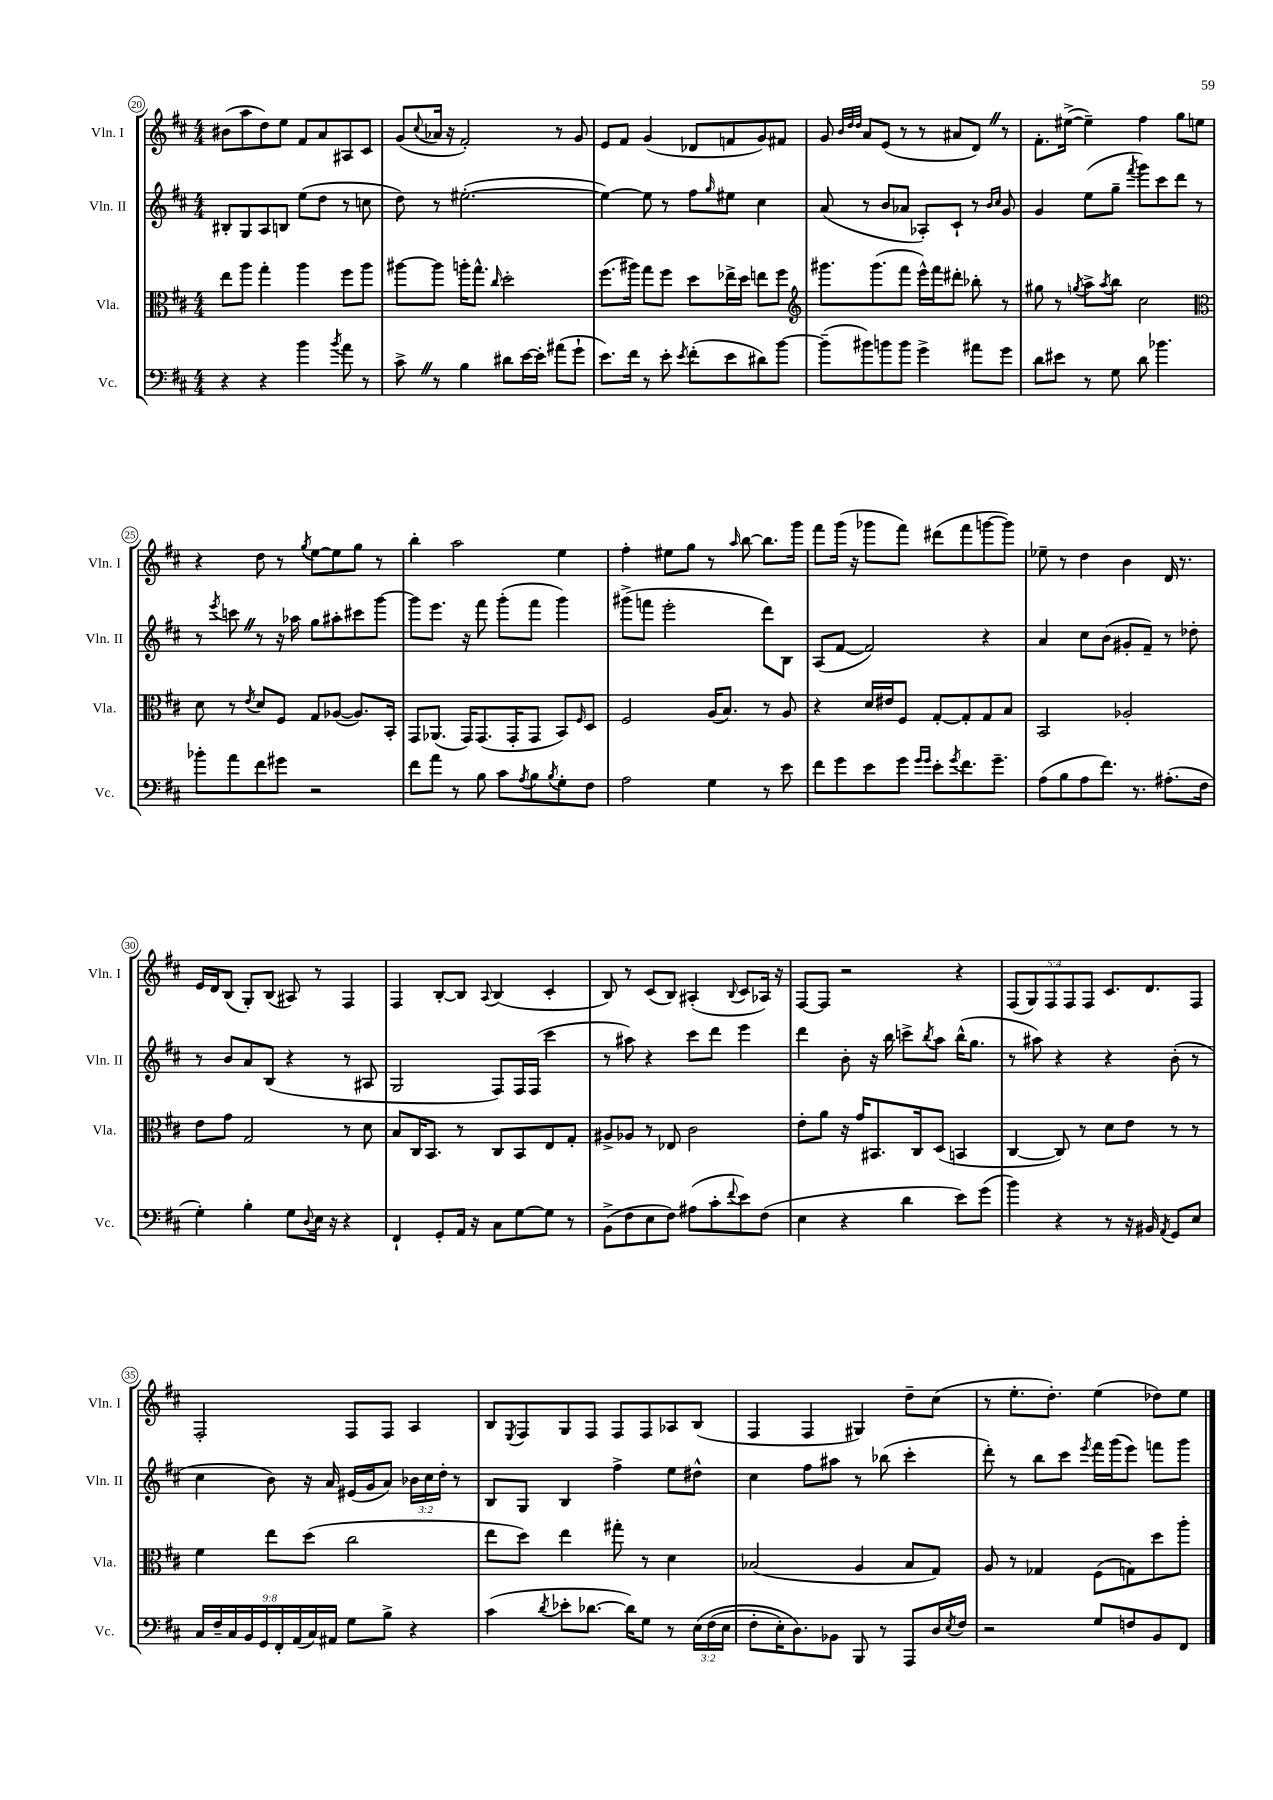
<<
\new StaffGroup <<
\new Staff = "s0" \with { instrumentName = "Vln. I" shortInstrumentName = "Vln. I" } {
    \clef treble \key d \major \numericTimeSignature \time 4/4 \override Staff.TupletNumber.text = #tuplet-number::calc-fraction-text
    bis'8( a''8 d''8) e''8 fis'8 a'8 ais8 cis'8 |
    g'8( \appoggiatura { cis''8 } aes'16 r16 fis'2-.) r8 g'8 |
    e'8 fis'8 g'4( des'8 f'8 g'8) fis'8 |
    g'8 \grace { b'32 d''32 d''32 } a'8 e'8( r8 r8 ais'8 d'8) \once \override BreathingSign.text = \markup { \musicglyph "scripts.caesura.straight" } \breathe r8 |
    fis'8.-. eis''16~->( eis''4--) fis''4 g''8 e''8 |
    r4 d''8 r8 \acciaccatura { g''8 } e''8~ e''8 g''8 r8 |
    b''4-. a''2 e''4 |
    fis''4-. eis''8 g''8 r8 \grace { a''16 } b''8~ b''8. g'''16 |
    fis'''8 g'''16( r16 ges'''8 fis'''8) dis'''8( fis'''8 g'''8~ g'''8) |
    ees''8-- r8 d''4 b'4 d'16 r8. |
    e'16 d'16 b8( g8-.) b8( ais8) r8 fis4 |
    fis4 b8~-. b8 \appoggiatura { a8 } b4( cis'4-. |
    b8) r8 cis'8( b8) ais4-.( \appoggiatura { b8 } cis'8 aes16) r16 |
    fis8~ fis8 r2 r4 |
    \tuplet 5/4 { fis8( g8) fis8 fis8 fis8 } cis'8. d'8. fis8 |
    fis2-. fis8 fis8 a4 |
    b8 \acciaccatura { e8 } fis8 g8 fis8 fis8 fis8 aes8 b8( |
    fis4 fis4 gis4) d''8-- cis''8( |
    r8 e''8.-. d''8.-.) e''4( des''8) e''8 \bar "|." |
}
\new Staff = "s1" \with { instrumentName = "Vln. II" shortInstrumentName = "Vln. II" } {
    \clef treble \key d \major \numericTimeSignature \time 4/4 \override Staff.TupletNumber.text = #tuplet-number::calc-fraction-text
    bis8-. g8 a8 b8 e''8( d''8 r8 c''8 |
    d''8) r8 eis''2.~-.( |
    eis''4~) eis''8 r8 fis''8 \grace { g''16 } eis''8 cis''4 |
    a'8( r8 b'8 aes'8 aes8-.) cis'8-! r8 \grace { b'16 cis''16 } g'8 |
    g'4 e''8( g''8-- \acciaccatura { fis'''8 } g'''8) cis'''8 d'''8 r8 |
    r8 \acciaccatura { e'''8 } c'''8 \once \override BreathingSign.text = \markup { \musicglyph "scripts.caesura.straight" } \breathe r8 r16 aes''16 g''8 ais''8-. cis'''8 g'''8~ |
    g'''8 e'''8. r16 fis'''8 g'''8-.( fis'''8 g'''4) |
    gis'''8->( f'''8 e'''2-. d'''8) b8 |
    a8( fis'8~ fis'2) r4 |
    a'4 cis''8 b'8( gis'8-. fis'8--) r8 des''8-. |
    r8 b'8 a'8 b8( r4 r8 ais8 |
    g2 fis8) fis16 fis16( cis'''4 |
    r8 ais''8) r4 cis'''8 d'''8 e'''4 |
    d'''4 b'8-. r16 b''16 c'''8-> \acciaccatura { b''8 } a''8 b''16-^( g''8. |
    r8 ais''8) r4 r4 b'8-.( r8 |
    cis''4 b'8) r16 a'16 eis'16( g'16 a'8) \tuplet 3/2 { bes'16 cis''16 d''16-. } r8 |
    b8 g8 b4 fis''4-> e''8 dis''8-^ |
    cis''4 fis''8 ais''8 r8 bes''8( cis'''4-. |
    d'''8-.) r8 b''8 cis'''8 \acciaccatura { e'''8 } fis'''16 g'''16( e'''8) f'''8 g'''8 \bar "|." |
}
\new Staff = "s2" \with { instrumentName = "Vla." shortInstrumentName = "Vla." } {
    \clef alto \key d \major \numericTimeSignature \time 4/4
    e''8 a''8 g''4-. a''4 fis''8 a''8 |
    ais''8~ ais''8 a''16-. g''8.-^ \grace { cis''16 } d''2-. |
    fis''8.( ais''16) g''8 fis''8 d''8 ees''16-> d''16 e''8 fis''8 |
    \clef treble gis'''8. gis'''8.( fis'''8 e'''16-^) fis'''16 dis'''8-. bes''8-. r8 |
    gis''8 r8 \acciaccatura { g''8 } a''8-> \acciaccatura { a''8 } b''8 cis''2 |
    \clef alto d'8 r8 \acciaccatura { e'8 } d'8 fis8 g8 aes8~( aes8.) b,16-. |
    g,8 aes,8.( g,16) g,8.( g,16-. g,8 b,8) \grace { fis16 } d8 |
    fis2 a16( b8.) r8 a8 |
    r4 d'16 eis'16 fis8 g8~-. g8-. g8 b8 |
    b,2 aes2-. |
    e'8 g'8 g2 r8 d'8 |
    b8 cis16 b,8. r8 cis8 b,8 e8 g8-. |
    ais8-> aes8 r8 ees8 cis'2 |
    e'8-. a'8 r16 g'16 bis,8. cis16 d8( b,4 |
    cis4~ cis8) r8 d'8 e'8 r8 r8 |
    fis'4 e''8 d''8( cis''2 |
    e''8 d''8) e''4 gis''8-. r8 d'4 |
    bes2( a4 bes8 g8) |
    a8 r8 ges4 fis8( g8) d''8 a''8-. \bar "|." |
}
\new Staff = "s3" \with { instrumentName = "Vc." shortInstrumentName = "Vc." } {
    \clef bass \key d \major \numericTimeSignature \time 4/4 \override Staff.TupletNumber.text = #tuplet-number::calc-fraction-text
    r4 r4 b'4 \acciaccatura { b'8 } a'8 r8 |
    cis'8-> \once \override BreathingSign.text = \markup { \musicglyph "scripts.caesura.straight" } \breathe r8 b4 dis'8 e'16~ e'16-. ais'8( g'8-! |
    e'8.) fis'16 r8 e'8-. \acciaccatura { e'8 } fis'8-.( e'8 dis'8) b'8~ |
    b'8--( bis'8) b'8 b'8 g'4-> ais'8 g'8 |
    d'8 eis'8 r8 g8 d'8 bes'4. |
    bes'8-. a'8 fis'8 gis'8 r2 |
    fis'8 a'8 r8 b8 cis'8 \acciaccatura { a8 } b8 \acciaccatura { b8 } g8-. fis8 |
    a2 g4 r8 e'8 |
    fis'8 g'8 e'8 g'8 \grace { g'16 g'16 } e'8-. \acciaccatura { g'8 } fis'8. g'8.-- |
    a8( b8 a8 fis'8.) r8. ais8.-.( fis16 |
    g4-.) b4-. g8 \appoggiatura { d8 } e16 r16 r4 |
    fis,4-! g,8-. a,16 r16 cis8 g8~ g8 r8 |
    b,8->( fis8 e8 fis8) ais8( cis'8-. \appoggiatura { fis'8 } e'8) fis8( |
    e4 r4 d'4 e'8) g'8( |
    b'4) r4 r8 r16 bis,16 \acciaccatura { a,8 } g,8 e8 |
    \tuplet 9/8 { cis16 fis16-- cis16 b,16 g,16 fis,16-. a,16( cis16) ais,16 } g8 b8-> r4 |
    cis'4( \acciaccatura { d'8 } ees'8-. des'8.~ des'16) g8 r8 \tuplet 3/2 { e16\( fis16( e16 } |
    fis8-. e16-.) d8.\) bes,8 b,,8 r8 a,,8 d16 \acciaccatura { e8 } fis16 |
    r2 g8 f8 b,8 fis,8 \bar "|." |
}
>>
>>
\layout { \context { \Score currentBarNumber = #20 \override BarNumber.stencil = #(make-stencil-circler 0.1 0.3 ly:text-interface::print) } }
